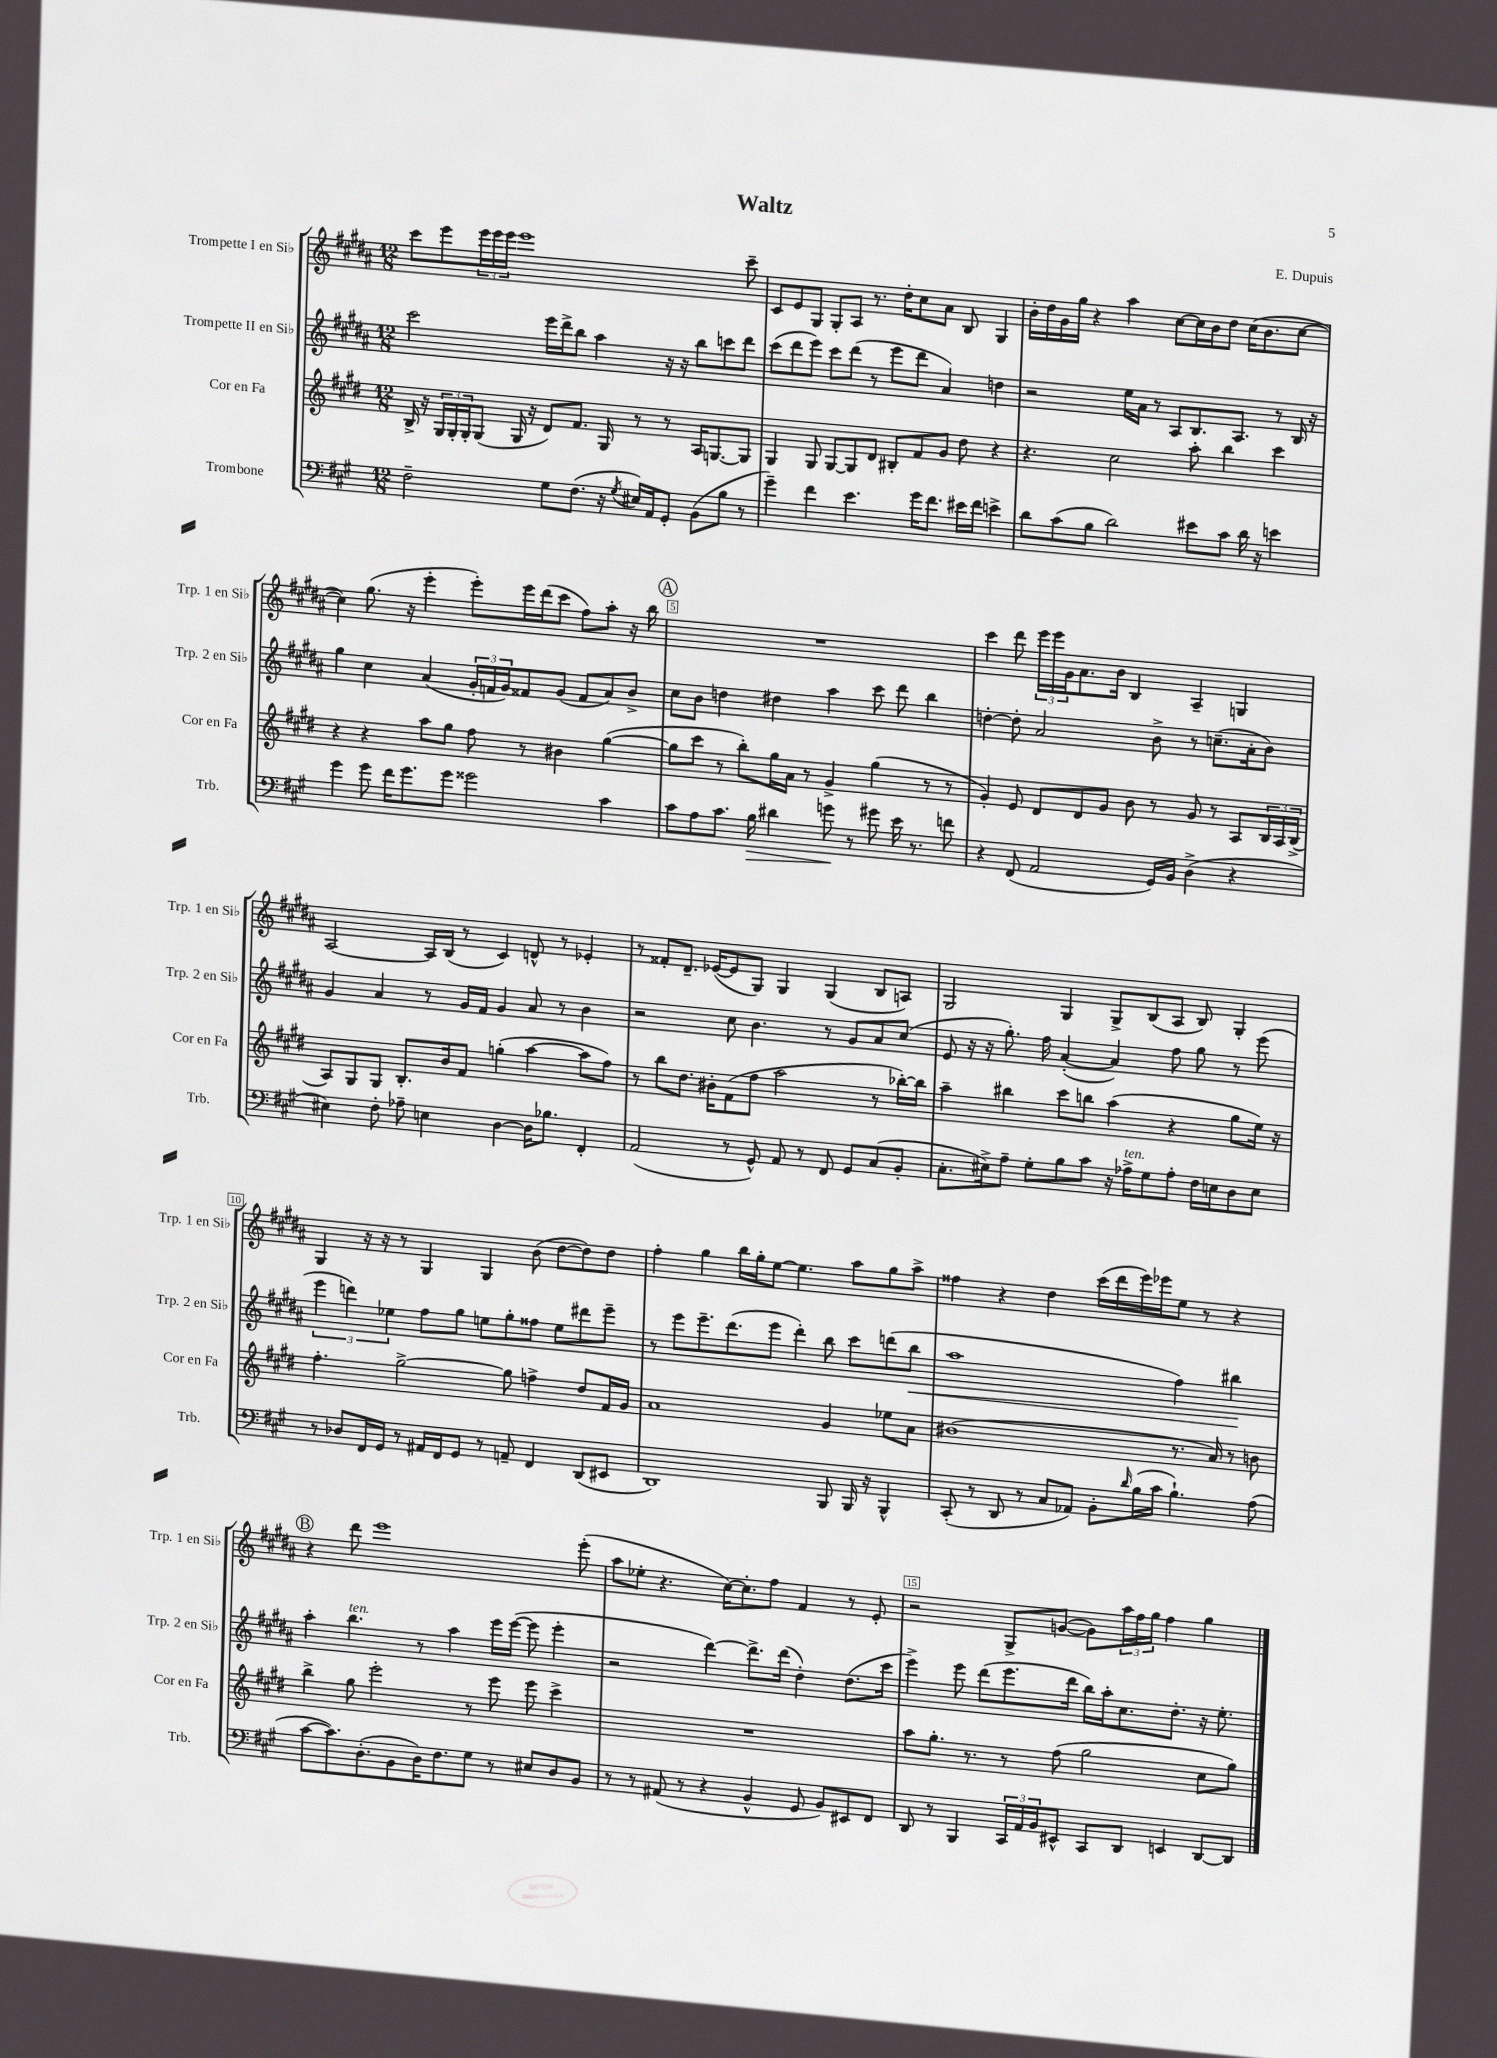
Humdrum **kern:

**kern	**kern	**kern	**kern
*staff4	*staff3	*staff2	*staff1
*clefF4	*clefG2	*clefG2	*clefG2
*k[f#c#g#]	*k[f#c#g#d#]	*k[f#c#g#d#a#]	*k[f#c#g#d#a#]
*M12/8	*M12/8	*M12/8	*M12/8
2F#~\	16B^/	2ccc#\	8ccc#\L
.	16r	.	.
.	24G#/LL	.	8eee\
.	24G#'/	.	.
.	24G#'/J	.	.
.	(8G#/J	.	24eee\L
.	.	.	24eee\
.	.	.	24eee\JJ
.	16G#/	.	1eee
.	16r	.	.
8G#\L	8d#/L)	16eee\LL	.
.	.	16ddd#^\J	.
(8.F#\J	8.f#/J	8bb\J	.
.	.	4aa#\	.
16r	16G#/	.	.
8qG#/	.	.	.
16E#/LL)	8r	.	.
16AA/J	.	.	.
8GG#'/J	8r	16r	.
.	.	16r	.
(8BB\L	16A/LK	8bb\L	.
.	[8.G/	.	.
8B\J	.	8ccc\	.
8r	8G/]J	8ddd#\J	8ccc#~\
=	=	=	=
4g#~\)	4G#/	(8ccc#\L	8c#/L
.	.	8ddd#\	8e/
4f#\	8G#/	8eee\J)	8G#/J
.	[8G#/L	8ccc#\L	8G#'/L
4.e\	8G#/]	(8ddd#\J	8A#/J
.	8d#/J	8r	8.r
.	8B#'/L	8eee\L	.
.	.	.	16dd#'\LK
16g#\LK	8f#/	8ddd#\J	8cc#\
8.f#\J	.	.	.
.	8g#/J	4a#/)	8a#\J
16e#\LL	8dd#\	.	8B/
16f#\JJ	.	.	.
4e^\	4r	4dd\	4G#/
=	=	=	=
8d\L	4.r	2r	16b'\LL
.	.	.	16dd#\
(8c#\	.	.	16g#\
.	.	.	16gg#\JJ
8B\J	.	.	4r
2d\)	2cc#\	.	.
.	.	16ee\LL	4aa#\
.	.	16a#\JJ	.
.	.	8r	.
.	.	8A#/L	[8cc#\L
8e#\L	8aa'\	8.B/	16cc#\]L
.	.	.	16b\J
8c#\J	4bb\	.	8dd#\J
.	.	8.A#/J	.
16d\	.	.	(16cc#\LK
16r	.	.	8.b\
4e\	4ccc#\	8r	.
.	.	16B/	[8cc#\J
.	.	16r	.
=	=	=	=
4g#\	4r	4gg#\	4cc#\])
8g#\	4r	4cc#\	(8.gg#\
16f#\LK	.	.	.
8.g#\	.	.	16r
.	8aa\L	(4a#/	4eee'\
8g#\J	8gg#\J	.	.
2g##\	8ff#\	24g#'/LL	8eee'\L)
.	.	24f/	.
.	.	24g#/J)	.
.	8r	8f##/	16eee\L
.	.	.	(16ddd#\J
.	4b#\	(8g#/J	8ccc#\J
.	.	8f##/L	8ff#\L)
4c#\	([4gg#\	8a#/)	8aa#'\J
.	.	8b^/J	16r
.	.	.	16bb\
=	=	=	=
8c#\L	8gg#\]L	8cc#\L	1.r
8A\	8ccc#\J	8b\J	.
8.c#\J	8r	4dd\	.
.	8bb'\L)	.	.
16B\	.	.	.
4d#\	16gg#\L	4dd#\	.
.	16a\JJ	.	.
.	8r	.	.
8g\	4g#^/	4aa#\	.
8r	.	.	.
8g#\	(4gg#\	8ccc#\	.
16e\	.	8ddd#\	.
8.r	.	.	.
.	8r	4bb\	.
8f\	8r	.	.
=	=	=	=
4r	4g#'/)	[4dd'\	4ccc#\
(8FF#/	8e/	8dd'\]	8ddd#\
2AA/	8d#/L	2a#/	24eee\LL
.	.	.	24eee\
.	.	.	24g#\J
.	8d#/	.	8.a#\
.	8g#/J	.	.
.	.	.	16b\Jk
.	8b\	.	4B/
16GG#/LL)	8r	8b^\	.
16BB/JJ	.	.	.
(4D^\	8g#/	8r	4A#~/
.	8r	(8.cc~\L	.
4r	8A/L	.	4G/
.	.	16a#'\k	.
.	24B/L	8b\J)	.
.	24A/	.	.
.	(24B^/JJ	.	.
=	=	=	=
4E#\)	8A/L)	4g#/	[2A#/
.	8G#/	.	.
8F#'\	8G#/J	4a#/	.
8A-~\	8.B'/L	.	.
4E\	.	8r	16A#/]LL
.	16b/k	.	(16B/JJ
.	8f#/J	16g#/LL	8r
.	.	16f#/JJ	.
[4D\	(4gg'\	4g#/	4c#/)
16D\]LK	[4aa\	8a#/	8d^^/
8.B-\J	.	.	.
.	.	8r	8r
4FF#'/	8aa\]L	4b\	4e-'/
.	8ff#\J)	.	.
=	=	=	=
(2AA/	8r	2r	8r
.	8bb\L	.	8f##'/L
.	8.dd#\J	.	8.d#~/J
.	16b#'\LK	.	([16e-/LK
8r	(8f#\	8cc#\	8e-/]
8GG#^^/)	8ff#\J	4.b\	8G#/J)
8AA/	2aa\	.	4G#/
8r	.	.	.
8FF#/	.	8r	(4G#/
8GG#/L	.	8g#/L	.
(8C#/	8r	8a#/	8B/L
8BB'/J	[16bb-'\LL)	(8cc#/J	8A/J)
.	16bb-\]JJ	.	.
=	=	=	=
8.C#'\L	4aa~\	8e/	2G#/
.	.	16r	.
16E#^\k)	.	16r	.
8A~\J	4bb#\	8.gg#'\)	.
8G#'\L	.	.	.
.	.	16ff#\	.
8B\	8ccc#\L	([4a#'/	4G#/
8c#\J	8bb\J	.	.
16r	(4aa\	4a#/])	8G#^/L
16A-^\LK	.	.	.
8G#\	.	.	(8B/
8A-'\J	4r	8ff#\	8A#/J
16F#\LL	.	8gg#\	8B/)
16E\J	.	.	.
8D\	8gg#\L	8r	4G#'/
8E\J	16ee\Jk)	(8eee\	.
.	16r	.	.
=	=	=	=
8r	4.ff#'\	6eee\	4G#/
8D-/L	.	.	.
.	.	6ddd\)	.
16FF#/L	.	.	16r
16GG#/JJ	.	.	16r
.	.	6ee-\	.
8r	[2gg#^\	.	8r
16AA#/LL	.	8ff#\L	4G#/
16FF#/J	.	.	.
8GG#/J	.	8gg#\J	.
8r	.	8ee\L	4G#/
8AA~/	8gg#\]	8gg#'\	.
4FF#/	4ff^\	8ff##\J	(8b\
.	.	8ee\L	[8dd#\L
(8DD/L	8dd#/L	8ddd#\	8dd#\])
8EE#/J	16f#/L	8eee~\J	8dd#\J
.	16g#/JJ	.	.
=	=	=	=
1DD)	1a	8r	4ff#'\
.	.	8eee\L	.
.	.	8.eee~\	4gg#\
.	.	(8.ddd#\	.
.	.	.	16bb\LL
.	.	.	16gg#'\J
.	.	8eee\J	[8ee\J
.	.	4ddd#'\)	4.ee\]
8BBB/	4g#/	8bb\	.
16BBB/	.	8ccc#\L	8aa#\L
16r	.	.	.
4BBB^^/	8ee-\L	(8ddd\	8gg#\
.	8a\J	8bb\J	8aa#^\J
=	=	=	=
(8CC#'/	(1b#	1aa#	4ff##\
8r	.	.	.
8DD/	.	.	4r
8r	.	.	.
8C#/L	.	.	4dd#\
8AA-/J)	.	.	.
8BB'\L	.	.	(16ccc#\LL
.	.	.	16ddd#\
16qqd/	.	.	.
(16B\L	.	.	16eee\)
16c#\JJ	.	.	16eee-\J
4.B`\)	8.r	4ff#\)	8ee\J
.	.	.	8r
.	16a/)	.	.
.	8r	4bb#\	4r
(8A\	8b\	.	.
=	=	=	=
[8c#\L	4bb^\	4aa#'\	4r
8.c#\])	.	.	.
.	8gg#\	4.bb\	8ddd#\
(8.D'\	.	.	.
.	2eee'\	.	1eee
8BB\	.	.	.
16D\K)	.	8r	.
8.F#\	.	.	.
.	.	4aa#\	.
8G#\J	8r	.	.
8r	8eee\	16eee\LL	.
.	.	([16eee\JJ	.
8E#/L	8eee\	8eee\]	.
8D/	4ccc#^\	4eee'\	.
8BB/J	.	.	(8eee'\
=	=	=	=
8r	1.r	2r	8aa#\L
8r	.	.	8ee-'\J
(8AA#/	.	.	4.r
8r	.	.	.
4r	.	[4ddd#\)	.
.	.	.	[16cc#\LK)
.	.	.	8.cc#'\]
4BB^^/	.	8.ddd#^\]L	.
.	.	.	8ff#\J
.	.	(16ddd#\Jk	.
8GG#/	.	4dd#'\)	4f#/
8BB/L)	.	.	.
8EE#/	.	(8.dd#\L	8r
8FF#/J	.	.	8e'/
.	.	16ccc#\Jk	.
=	=	=	=
8DD/	8aa\L	4eee^\)	2r
8r	8.gg#'\J	.	.
4BBB/	.	8eee\	.
.	8.r	.	.
.	.	(8ddd#\L	.
24CC#/LL	8r	8.eee\	8G#^/L
24AA/	.	.	.
24BB/J	.	.	.
8EE#^^/J	(8ff#\	.	([8g/J
.	.	16ddd#\Jk	.
8CC#/L	2gg#\	16bb\LL)	8g\]L)
.	.	16aa#'\J	.
8DD/J	.	8.cc#\	24aa#\L
.	.	.	24ff#\
.	.	.	24gg#\JJ
4EE/	.	.	4ff#\
.	.	8.dd#'\J	.
[8DD/L	8cc#\L	16r	4gg#\
.	.	8.ee'\	.
8DD/]J	8gg#\J)	.	.
==	==	==	==
*-	*-	*-	*-
